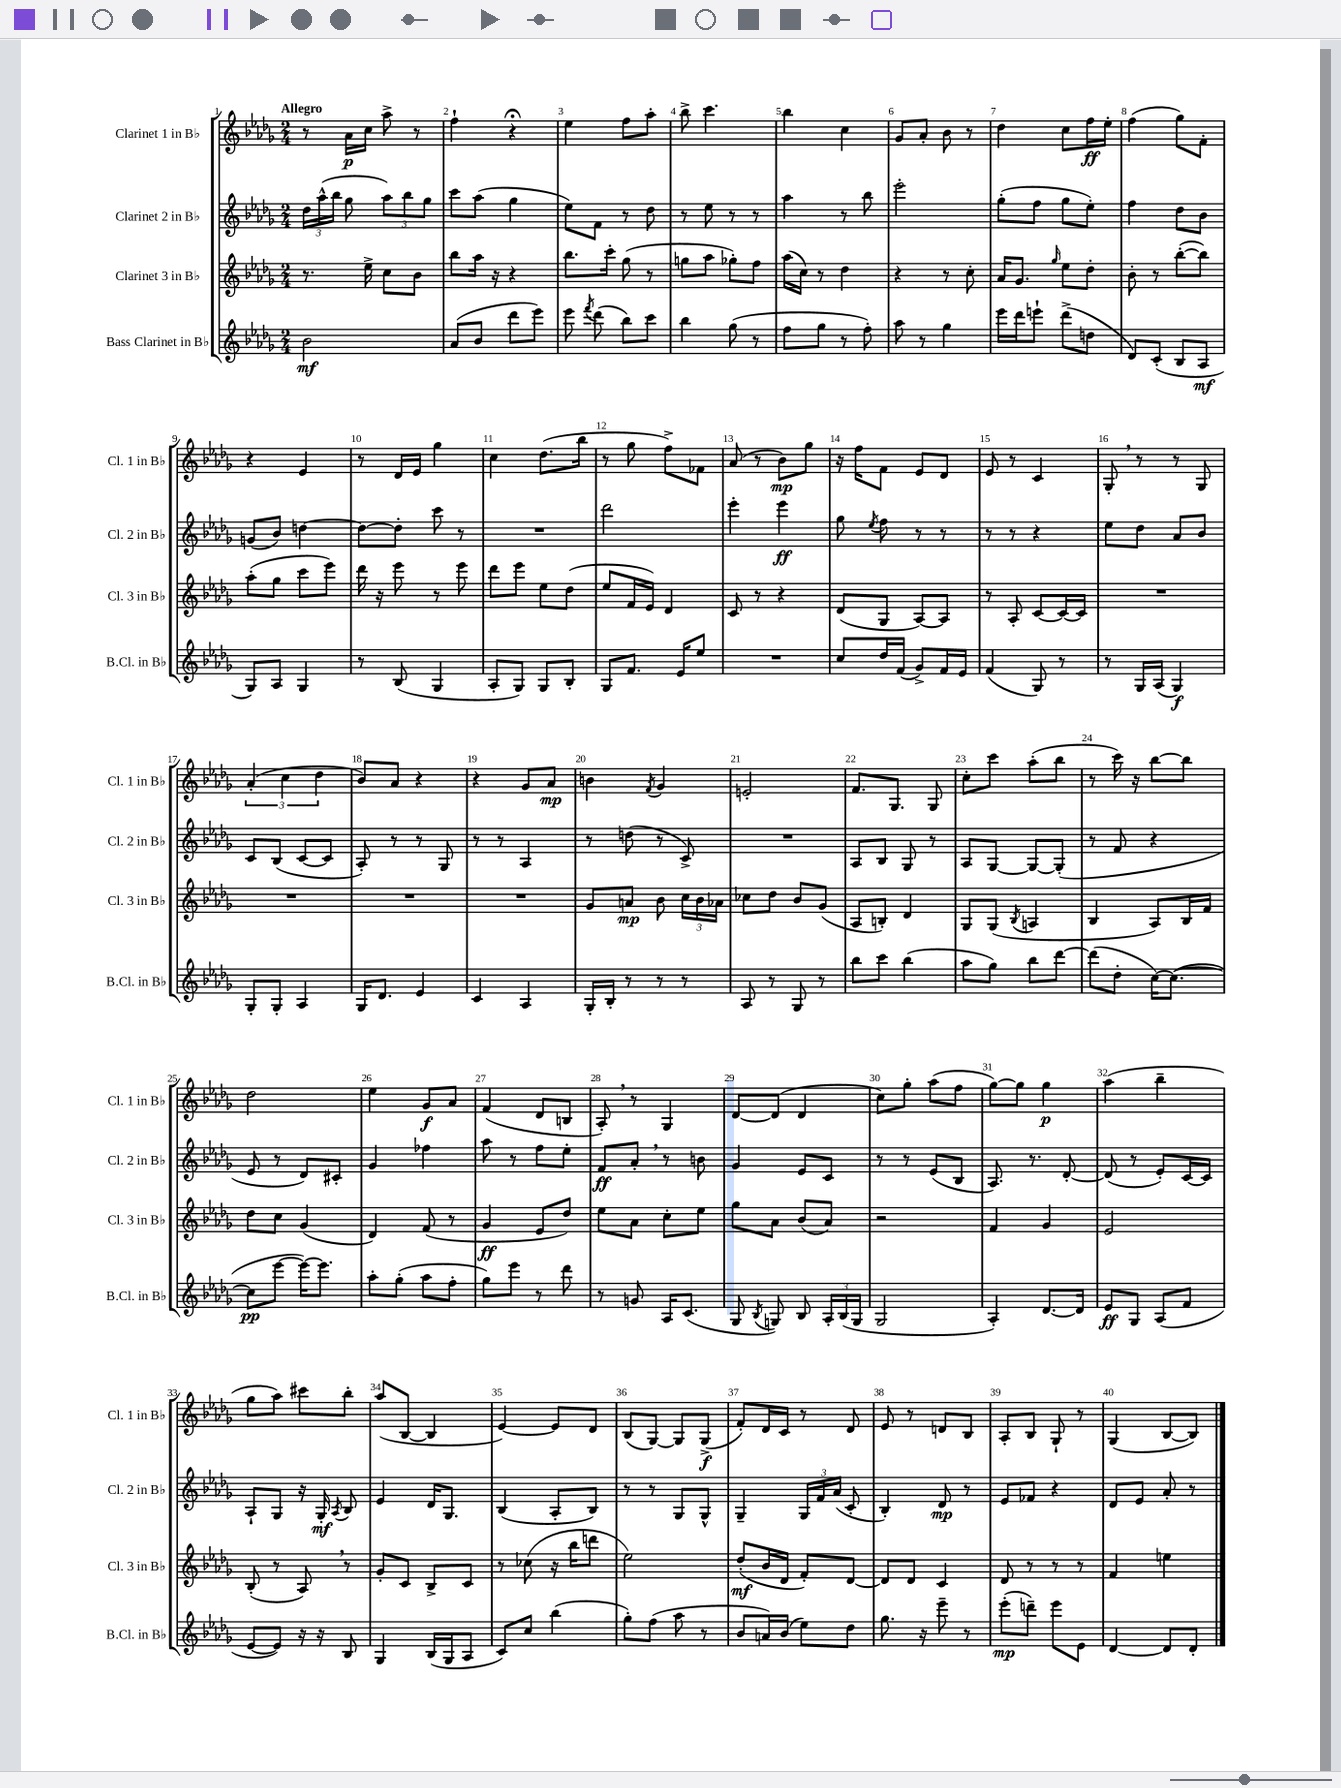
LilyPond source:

<<
\new StaffGroup <<
\new Staff = "s0" \with { instrumentName = "Clarinet 1 in Bb" shortInstrumentName = "Cl. 1 in Bb" } {
    \clef treble \key des \major \numericTimeSignature \time 2/4 \tempo "Allegro"
    \autoBeamOff r8 aes'16[\p c''16] aes''8-> r8 |
    f''4-! r4\fermata |
    ees''4 f''8[ aes''8]-. |
    bes''8-> c'''4. |
    bes''4 c''4 |
    ges'8[ aes'8]-. bes'8 r8 |
    des''4 c''8[ f''16\ff ees''16]-. |
    f''4( ges''8[) f'8]-. |
    r4 ees'4 |
    r8 des'16[ ees'16] ges''4 |
    c''4 des''8.[( bes''16] |
    r8 ges''8 f''8[->) fes'8] |
    aes'8( r8 bes'8[\mp) ges''8] |
    r16 f''16[ f'8] ees'8[ des'8] |
    ees'8 r8 c'4 |
    ges8-. \breathe r8 r8 ges8 |
    \tuplet 3/2 { aes'4-.( c''4 des''4 } |
    bes'8[) aes'8] r4 |
    r4 ges'8[ aes'8]\mp |
    b'4 \acciaccatura { f'8 } ges'4 |
    e'2-. |
    f'8.[ ges8.] ges8 |
    c''8[-. c'''8] aes''8[-.( bes''8] |
    r8 c'''16) r16 bes''8[~ bes''8] |
    des''2 |
    ees''4 ges'8[\f aes'8] |
    f'4( des'8[ b8] |
    aes8-.) \breathe r8 ges4 |
    des'8[~ des'8]( des'4 |
    c''8[) ges''8]-. aes''8[( f''8] |
    ges''8[~) ges''8] ges''4\p |
    aes''4( bes''4-- |
    ges''8[ aes''8]) cis'''8[ bes''8]-. |
    aes''8[( bes8]~ bes4 |
    ees'4~) ees'8[ des'8] |
    bes8[( ges8]~) ges8[ ges8]->\f( |
    f'8[-.) des'16 c'16] r8 des'8 |
    ees'8 r8 d'8[ bes8] |
    aes8[-. bes8] ges8-! r8 |
    ges4( bes8[~ bes8]) \bar "|." |
}
\new Staff = "s1" \with { instrumentName = "Clarinet 2 in Bb" shortInstrumentName = "Cl. 2 in Bb" } {
    \clef treble \key des \major \numericTimeSignature \time 2/4
    \autoBeamOff \tuplet 3/2 { des''16[ aes''16-^( bes''16] } ges''8 \tuplet 3/2 { aes''8[) bes''8 ges''8] } |
    c'''8[ aes''8]( ges''4 |
    ees''8[) f'8] r8 des''8 |
    r8 ees''8 r8 r8 |
    aes''4 r8 bes''8 |
    ees'''2-. |
    ges''8[-.( f''8] ges''8[ ees''8]-.) |
    f''4 des''8[ bes'8] |
    g'8[( bes'8]) d''4~ |
    d''8[~ d''8]-. c'''8 r8 |
    R2 |
    des'''2 |
    ees'''4-. ees'''4\ff |
    ges''8 \acciaccatura { ees''8 } f''8 r8 r8 |
    r8 r8 r4 |
    ees''8[ des''8] aes'8[ bes'8] |
    c'8[ bes8]( c'8[~ c'8] |
    aes8-.) r8 r8 ges8 |
    r8 r8 aes4 |
    r8 d''8( r8 c'8->) |
    R2 |
    aes8[ bes8] ges8 r8 |
    aes8[ ges8]~ ges8[~ ges8]-.( |
    r8 f'8 r4 |
    ees'8 r8 des'8[) cis'8]-. |
    ges'4 fes''4 |
    aes''8 r8 f''8[ ees''8]-. |
    f'8[\ff aes'8]-. \breathe r8 b'8 |
    ges'4 ees'8[ c'8] |
    r8 r8 ees'8[( bes8] |
    aes8.) r8. des'8~-. |
    des'8( r8 ees'8[-.) c'16~ c'16] |
    aes8[-! ges8] r16 ges16-.\mf \acciaccatura { aes8 } bes8 |
    ees'4 des'16[ ges8.] |
    bes4( aes8[-. bes8]) |
    r8 r8 ges8[ ges8]-^ |
    ges4-- \tuplet 3/2 { ges16[ f'16 aes'16]( } c'8-. |
    bes4-.) des'8\mp r8 |
    ees'8[ fes'8] r4 |
    des'8[ ees'8] aes'8-. r8 \bar "|." |
}
\new Staff = "s2" \with { instrumentName = "Clarinet 3 in Bb" shortInstrumentName = "Cl. 3 in Bb" } {
    \clef treble \key des \major \numericTimeSignature \time 2/4
    \autoBeamOff r8. ees''16-> c''8[ bes'8] |
    bes''8[ aes''16] r16 r4 |
    bes''8.[ c'''16]-. ges''8( r8 |
    g''8[ aes''8] ges''8[-.) f''8] |
    aes''16[( c''16]) r8 des''4 |
    r4 r8 c''8-. |
    aes'16[ ges'8.] \grace { ges''16 } ees''8[ des''8]-. |
    bes'8-. r8 bes''8[~-.( bes''8]) |
    aes''8[-.( ges''8] c'''8[ ees'''8]) |
    des'''16 r16 ees'''8 r8 ees'''8 |
    des'''8[ ees'''8] ees''8[ des''8]( |
    ees''8[ f'16 ees'16]) des'4 |
    c'8 r8 r4 |
    des'8[( ges8] aes8[~) aes8] |
    r8 aes8-. c'8[~ c'16~ c'16] |
    R2 |
    R2 |
    R2 |
    R2 |
    ges'8[ a'8]\mp bes'8 \tuplet 3/2 { c''16[ bes'16 aes'16] } |
    ces''8[ des''8] bes'8[ ges'8]( |
    aes8[ b8]-.) des'4 |
    ges8[ ges8]( \acciaccatura { bes8 } a4 |
    bes4 aes8[) bes16 f'16] |
    des''8[ c''8] ges'4( |
    des'4) f'8( r8 |
    ges'4\ff ees'8[ des''8]) |
    ees''8[ aes'8] c''8[-. ees''8] |
    ges''8[ aes'8] bes'8[( aes'8]) |
    r2 |
    f'4 ges'4 |
    ees'2 |
    bes8-.( r8 aes8) \breathe r8 |
    ges'8[-. c'8] bes8[-> c'8] |
    r8 ces''8( r16 bes''16[ d'''8] |
    ees''2) |
    des''8[-.\mf( bes'16 des'16] f'8[-.) des'8]~ |
    des'8[ des'8] c'4 |
    des'8 r8 r8 r8 |
    f'4 e''4 \bar "|." |
}
\new Staff = "s3" \with { instrumentName = "Bass Clarinet in Bb" shortInstrumentName = "B.Cl. in Bb" } {
    \clef treble \key des \major \numericTimeSignature \time 2/4
    \autoBeamOff bes'2\mf |
    aes'8[( bes'8] des'''8[ ees'''8]) |
    ees'''8 \acciaccatura { f'''8 } des'''8( bes''8[) c'''8] |
    bes''4 ges''8( r8 |
    f''8[ ges''8] r8 f''8-.) |
    aes''8 r8 ges''4 |
    ees'''16[ des'''16 e'''8]-! des'''8[->( d''8] |
    des'8[) c'8]-.( bes8[ aes8]\mf |
    ges8[) aes8] ges4 |
    r8 bes8( ges4 |
    aes8[-. ges8]) ges8[ bes8]-. |
    ges8[ f'8.] ees'16[ ees''8] |
    R2 |
    c''8[ des''16 f'16]( ges'8[->) f'16 ees'16] |
    f'4( ges8) r8 |
    r8 ges16[ aes16]( ges4\f) |
    ges8[-. ges8]-. aes4 |
    ges16[ des'8.] ees'4 |
    c'4 aes4 |
    ges16[-. bes16]-. r8 r8 r8 |
    aes8 r8 ges8 r8 |
    bes''8[ c'''8] bes''4( |
    aes''8[ ges''8]) bes''8[ des'''8]~ |
    des'''8[( des''8]-. c''16[~) c''8.]~( |
    c''8[\pp ees'''8]~ ees'''16[~) ees'''8.] |
    aes''8[-. ges''8]-.( aes''8[ f''8]-. |
    ges''8[) ees'''8] r8 des'''8 |
    r8 g'8 aes16[ c'8.]( |
    ges8 \acciaccatura { bes8 } g8) bes8 \tuplet 3/2 { aes16[-. bes16( g16] } |
    ges2 |
    aes4-.) des'8.[~ des'16] |
    ees'8[\ff ges8] aes8[( f'8] |
    ees'8[~ ees'8]) r16 r16 bes8 |
    ges4 bes16[( ges16 aes8] |
    c'8[) c''8] bes''4( |
    ges''8[-.) f''8]( aes''8 r8 |
    bes'8[ a'16) bes'16]( ees''8[) des''8] |
    ges''8. r16 ees'''8-- r8 |
    ees'''8[-.\mp( d'''8]--) ees'''8[ ees'8] |
    des'4~ des'8[ des'8]-. \bar "|." |
}
>>
>>
\layout { \context { \Score \override BarNumber.break-visibility = ##(#f #t #t) barNumberVisibility = #all-bar-numbers-visible } }
